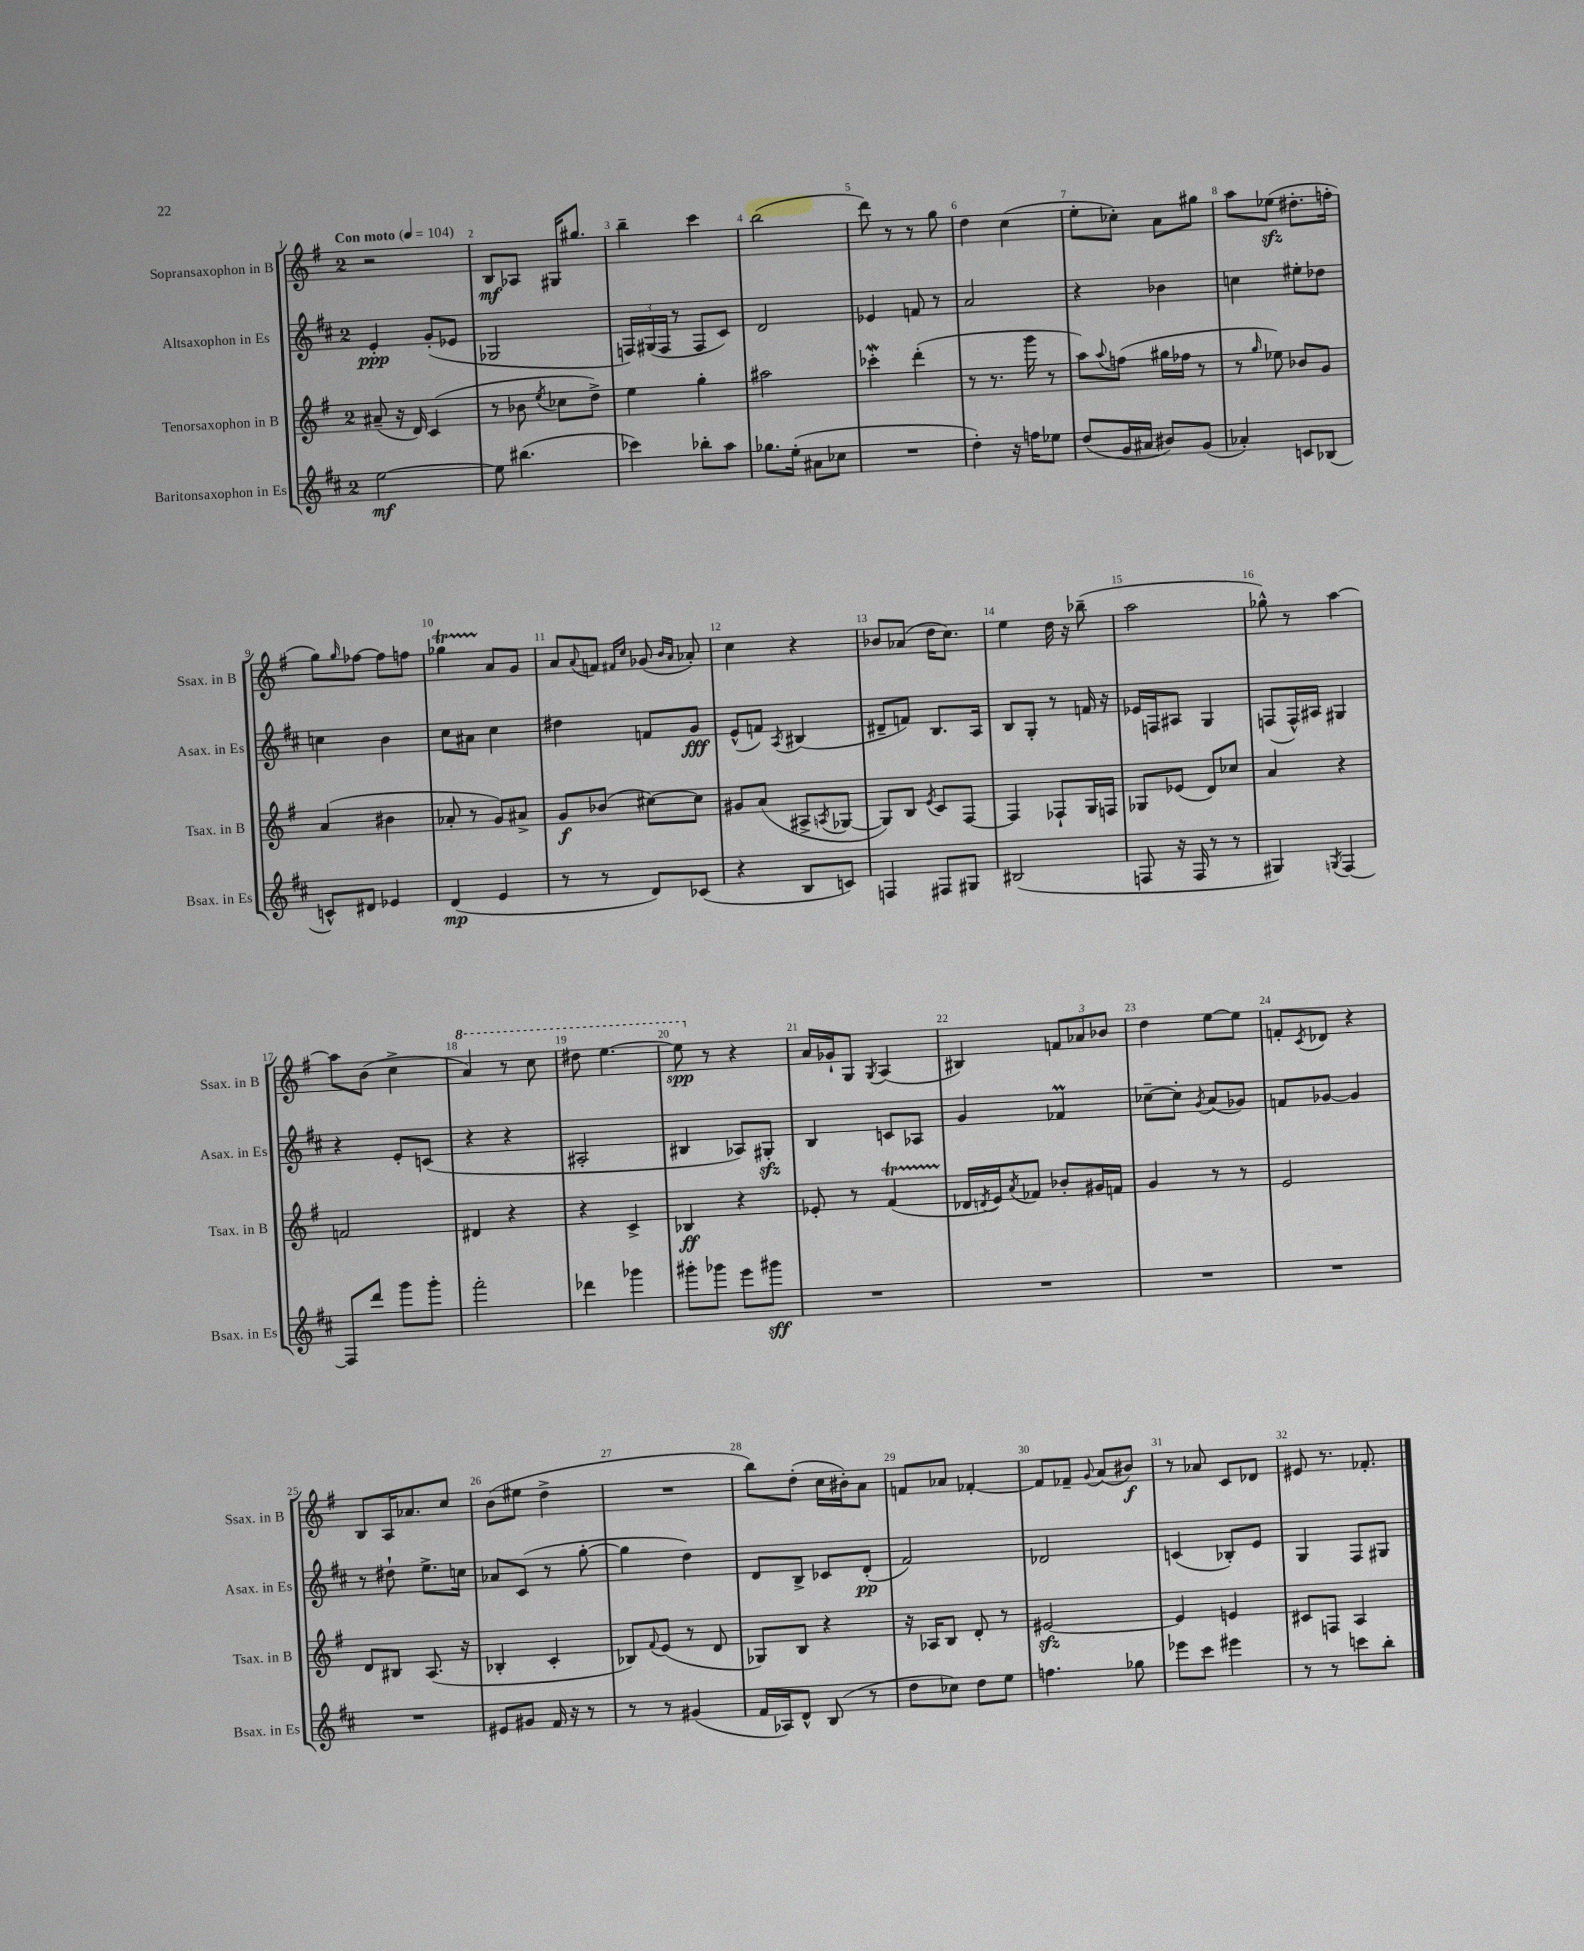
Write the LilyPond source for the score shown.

<<
\new StaffGroup <<
\new Staff = "s0" \with { instrumentName = "Sopransaxophon in B" shortInstrumentName = "Ssax. in B" } {
    \clef treble \key g \major \once \override Staff.TimeSignature.style = #'single-digit \time 2/4 \tempo "Con moto" 4 = 104
    r2 |
    b8\mf aes8 gis16 gis''8. |
    b''4-- c'''4 |
    b''2( |
    d'''8) r8 r8 g''8 |
    d''4 c''4( |
    e''8-. ces''8-.) a'8 gis''8 |
    a''8 ees''8\sfz( dis''8.-. f''16-. |
    g''8) \grace { g''16 } fes''8~ fes''8 f''8 |
    ges''4\startTrillSpan a'8\stopTrillSpan g'8 |
    a'8 \appoggiatura { a'8 } f'8 \grace { fis'16 c''16 } ges'8( \grace { b'16 a'16 } aes'8-.) |
    c''4 r4 |
    bes'8 aes'8( d''16 c''8.) |
    e''4 d''16 r16 bes''8--( |
    a''2 |
    ges''8-^) r8 a''4~ |
    a''8 b'8( c''4-> |
    \ottava #1 a''4) r8 c'''8 |
    dis'''8 e'''4.~ |
    e'''8\spp \ottava #0 r8 r4 |
    a'16 ges'16-! g8 \acciaccatura { g8 } a4( |
    bis4) \tuplet 3/2 { f'8 aes'8 bes'8 } |
    d''4 e''8~ e''8 |
    f'8-. \acciaccatura { c'8 } des'8 r4 |
    b8 a16 aes'8. c''8 |
    b'8( eis''8 d''4-> |
    R2 |
    b''8) d''8-.( c''16 bis'16-.) a'8 |
    f'8 aes'8 fes'4~-. |
    fes'8 fes'8-- \appoggiatura { g'8 } a'8( bis'8\f) |
    r8 aes'8 c'8 des'8 |
    eis'8 r8. fes'8.-. \bar "|." |
}
\new Staff = "s1" \with { instrumentName = "Altsaxophon in Es" shortInstrumentName = "Asax. in Es" } {
    \clef treble \key d \major \once \override Staff.TimeSignature.style = #'single-digit \time 2/4
    e'4-.\ppp g'8-.( ees'8 |
    ges2 |
    \tuplet 3/2 { f16) gis16( f16 } r8 f8 cis'8) |
    d'2 |
    ees'4 f'8 r8 |
    a'2 |
    r4 bes'4 |
    c''4 eis''8-. des''8 |
    c''4 b'4 |
    cis''8 ais'8 cis''4 |
    dis''4 f'8 g'8\fff |
    e'8-^( f'8) \acciaccatura { a8 } bis4( |
    dis'8-- f'8) b8. a16 |
    b8 g8-. r8 f'16 r16 |
    ees'16 f16 ais8 g4 |
    f8( f16-^) ais16 gis4 |
    r4 e'8-. c'8( |
    r4 r4 |
    ais2-. |
    bis4 aes8) gis8-.\sfz |
    b4 c'8 aes8 |
    g'4 fes'4\prall |
    ces''8~-- ces''8-. \acciaccatura { g'8 } a'8( ges'8) |
    f'8 ges'8~ ges'4 |
    r8 dis''8-! e''8.-> c''16 |
    aes'8 cis'8( r8 g''8~-. |
    g''4 d''4) |
    d'8 b8-> ces'8 d'8-.\pp( |
    fis'2) |
    des'2 |
    c'4( bes8-.) e'8 |
    g4 fis8 gis8 \bar "|." |
}
\new Staff = "s2" \with { instrumentName = "Tenorsaxophon in B" shortInstrumentName = "Tsax. in B" } {
    \clef treble \key g \major \once \override Staff.TimeSignature.style = #'single-digit \time 2/4
    ais'8--( r16 d'16) c'4( |
    r8 bes'8 \acciaccatura { e''8 } ces''8 d''8->) |
    e''4 g''4-. |
    ais''2 |
    ces'''4-.\mordent d'''4-.( |
    r8 r8. g'''16 r8 |
    a''8) \appoggiatura { a''8 } f''8( gis''16 fes''16 r8 |
    r8 \grace { g''16 } ees''8) bes'8 g'8 |
    a'4( bis'4 |
    aes'8-. r8 g'8) ais'8-> |
    g'8\f bes'8( cis''8~) cis''8 |
    gis'8 a'8( ais8-> \acciaccatura { a8 } ges8~ |
    ges8) b8 \acciaccatura { e'8 } c'8 fis8~ |
    fis4 fes8-! g16 f16 |
    ges8 ees'8( d'8) ces''8 |
    a'4 r4 |
    f'2 |
    dis'4 r4 |
    r4 c'4-> |
    bes4\ff r4 |
    ees'8-. r8 fis'4\startTrillSpan( |
    des'16\stopTrillSpan \acciaccatura { d'8 } e'16) \acciaccatura { a'8 } fes'8 bes'8-. gis'16 f'16 |
    g'4 r8 r8 |
    e'2 |
    d'8 bis8 a8.( r16 |
    bes4-. c'4-. |
    bes8) \appoggiatura { fis'8 } e'8( r8 d'8 |
    ges8) b8 r4 |
    r16 aes16 b8 d'8-. r8 |
    eis'2~\sfz |
    eis'4 e'4 |
    cis'8 f8 a4 \bar "|." |
}
\new Staff = "s3" \with { instrumentName = "Baritonsaxophon in Es" shortInstrumentName = "Bsax. in Es" } {
    \clef treble \key d \major \once \override Staff.TimeSignature.style = #'single-digit \time 2/4
    e''2~\mf |
    e''8 bis''4.( |
    ces'''4) bes''8-. a''8 |
    ges''8. e''16-.( ais'8 ces''8 |
    R2 |
    d''4-.) r16 f''16 ees''8 |
    d''8( g'16 ais'16 bis'8) g'8( |
    aes'4-.) c'8 bes8( |
    c'8-^) dis'8 ees'4 |
    d'4\mp( e'4 |
    r8 r8 d'8) ces'8( |
    r4 b8 c'8) |
    f4 fis8 gis8 |
    bis2( |
    f8 r16 f16 r8 r8 |
    gis4) \acciaccatura { g8 } fis4~ |
    fis8 d'''8 g'''8 g'''8-. |
    fis'''2-. |
    des'''4 ges'''4 |
    gis'''8-. ges'''8 e'''8 gis'''8\sff |
    R2 |
    R2 |
    R2 |
    R2 |
    R2 |
    eis'8 gis'8 fis'16 r16 r8 |
    r8 r8 gis'4( |
    fis'16 aes16) d'8-^ b8( r8 |
    d''8 ces''8) d''8 e''8 |
    f''4. ges''8 |
    ees'''8 cis'''8 eis'''4 |
    r8 r8 c'''8 b''8-. \bar "|." |
}
>>
>>
\layout { \context { \Score \override BarNumber.break-visibility = ##(#f #t #t) barNumberVisibility = #all-bar-numbers-visible } }
